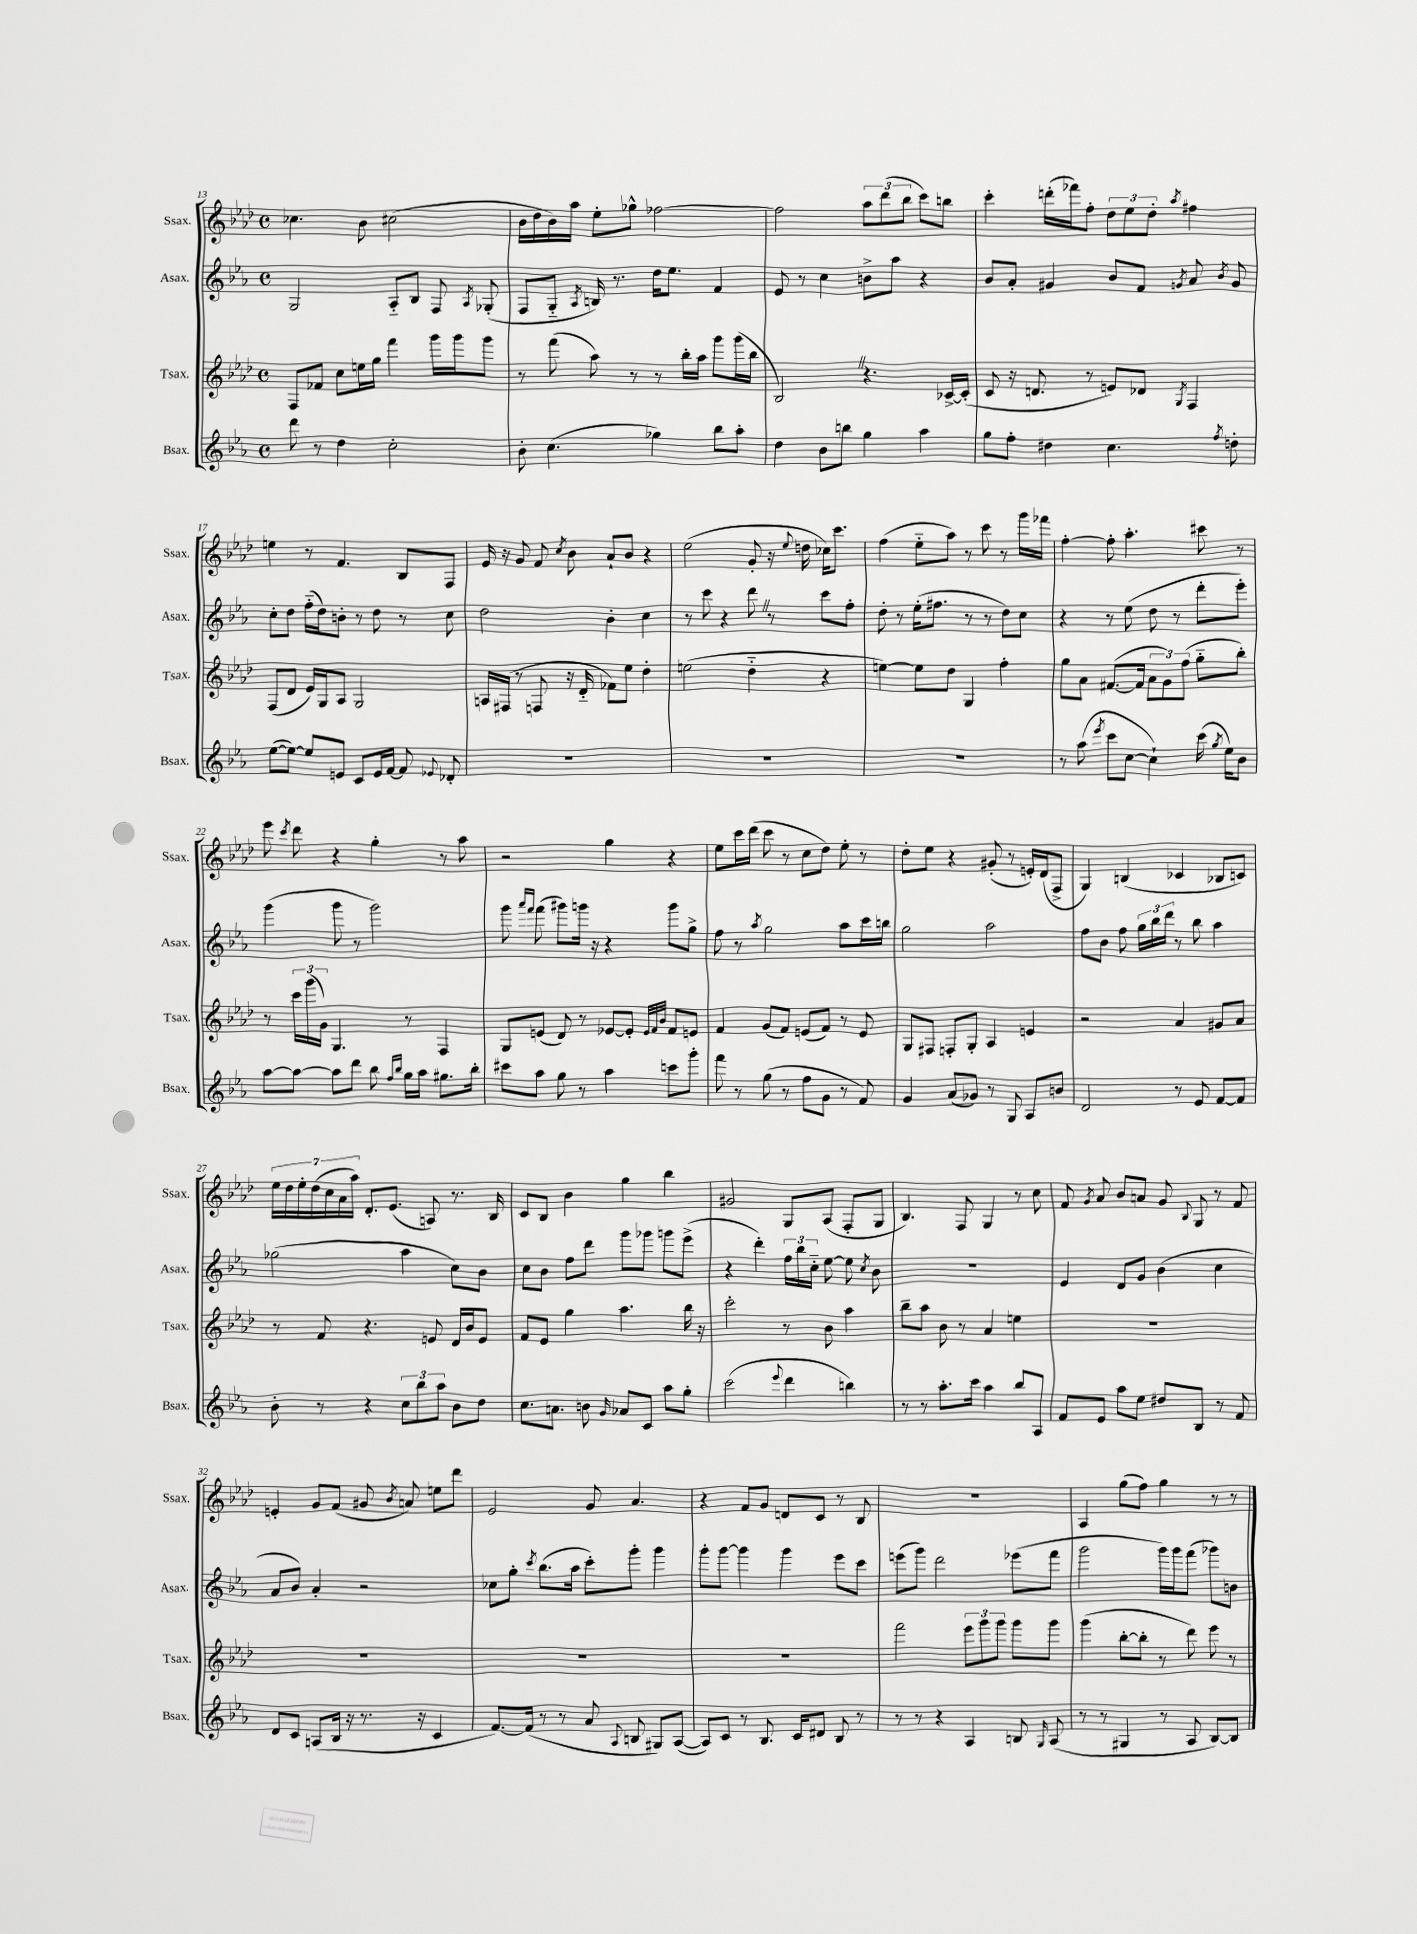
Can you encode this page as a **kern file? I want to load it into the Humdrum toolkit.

**kern	**kern	**kern	**kern
*staff4	*staff3	*staff2	*staff1
*clefG2	*clefG2	*clefG2	*clefG2
*k[b-e-a-]	*k[b-e-a-d-]	*k[b-e-a-]	*k[b-e-a-d-]
*M4/4	*M4/4	*M4/4	*M4/4
*met(c)	*met(c)	*met(c)	*met(c)
8ddd\	8F/L	2G/	4.cc-\
8r	8f-/J	.	.
4dd\	8cc\L	.	.
.	16ee\L	.	8b-\
.	16gg\JJ	.	.
2cc'\	4fff\	8A-'~/L	(2cc#\
.	.	8B-/J	.
.	16ggg\LL	8F/	.
.	16ggg\J	.	.
.	.	8qA-/	.
.	8ggg\J	(8G-'/	.
=	=	=	=
8b-'\	8r	8F/L	16b-\LL
.	.	.	16dd-\
(4.cc\	(8fff\	8G'~/J	16b-\)
.	.	.	16aa-\JJ
.	.	8qA-/	.
.	8aa-\)	16B/)	8ee-'\L
.	.	8.r	.
.	8r	.	8gg-^^\J
4gg-\)	8r	16dd\LK	[2ff-\
.	.	8.ee-\J	.
.	16bb-'\LL	.	.
.	16aa-\JJ	.	.
8bb-\L	8ggg\L	4f/	.
8aa-'\J	(16ggg\L	.	.
.	16bb-\JJ	.	.
=	=	=	=
4dd\	2B-/)	8e-/	2ff-\]
.	.	8r	.
8b-\L	.	4cc\	.
8bb\J	.	.	.
4gg\	4.r	8b^\L	12aa-\L
.	.	.	(12ddd-\
.	.	8aa-\J	.
.	.	.	12bb-\J
4aa-\	.	4r	8ccc\L)
.	[16c-^/LL	.	8bb\J
.	(16c-'/]JJ	.	.
=	=	=	=
8gg\L	8c/	8b-/L	4ccc'\
8ff'\J	16r	8a-'/J	.
.	8.d/	.	.
4dd#\	.	4g#/	(16ddd'\LL
.	.	.	16fff-\J)
.	8r	.	8ff'\J
4.cc\	8e/L)	8b-/L	12dd-\L
.	.	.	12ee-\
.	8d-/J	8f/J	.
.	.	.	12dd-'\J
.	8qG/	8qg/	8qaa-/
.	4F/	8a-/	4ff#\
8qff/	.	8qb-/	.
8dd'\	.	8g/	.
=	=	=	=
([8ee-\L	(8F/L	8cc'\L	4ee\
8ee-\_J)	8d-/J	8dd\J	.
8ee-/]L	16e-/LL)	(16ff'~\LL	8r
.	16G/J	16dd\J)	.
8e/J	8A-/J	8b'\J	4.f/
8c/L	2G/	8r	.
16e/L	.	8dd\	.
[16f/JJ	.	.	.
8f/]	.	8r	8B-/L
8qqe-/	.	.	.
8d-'/	.	8cc\	8F/J
=	=	=	=
1r	16A/LL	2dd\	16e-/
.	(16F#/JJ	.	16r
.	8r	.	8g/
.	8F/	.	8f/
.	.	.	8qcc/
.	16r	.	8b-\
.	16d-'~/	.	.
.	8f-\L)	4b-'\	8a-`/L
.	8ee-\J	.	8b-/J
.	4dd-'\	4cc\	4r
=	=	=	=
1r	(2ee\	8r	(2ee-\
.	.	8ccc\	.
.	.	4r	.
.	4dd-'~\	8ddd\	8g'/
.	.	8r	16r
.	.	.	8qqee-/
.	.	.	16dd\
.	4r	8ccc\L	16cc-\LK)
.	.	.	8.ccc\J
.	.	8ff'\J	.
=	=	=	=
1r	[4ee\)	8dd'\	(4ff\
.	.	8r	.
.	8ee\]L	(16ee-'\LK	8ee-'~\L
.	.	8.ff#\J	.
.	8dd-\J	.	8aa-\J)
.	4G/	8r	8r
.	.	8r	8ccc\
.	4ff'\	8dd\L)	8r
.	.	8cc\J	16ggg\LL
.	.	.	16fff-\JJ
=	=	=	=
8r	8gg\L	4r	[4ff'\
(8aa-\	8a-\J	.	.
8qeee-/	.	.	.
8ccc\L	([8.f#/L	8r	8ff'\]
[8cc\J	.	(8ee-\	4.aa-'\
.	16f#/]Jk	.	.
4cc`\])	12a-\L	8dd\	.
.	12g\)	.	.
.	.	8r	.
.	(12ff\J	.	.
(16ccc\	8gg'~\L	8ddd'\L	8ccc#\
8qgg/	.	.	.
16ee-\LK)	.	.	.
8b-\J	8bb-'\J)	8eee-'\J)	8r
=	=	=	=
[8aa-\L	8r	(4ggg\	8eee-\
.	.	.	8qccc/
8aa-\_J	24ccc\LL	.	8ddd-\
.	(24ggg\	.	.
.	24g\JJ)	.	.
8aa-\]L	4.G/	8ggg\	4r
8ddd\J	.	8r	.
8bb-\	.	2ggg\)	4gg'\
16qqff/LL	.	.	.
16qqbb-/JJ	.	.	.
16gg\LL	8r	.	.
16aa-\JJ	.	.	.
8.gg#\L	4F/	.	8r
.	.	.	8aa-\
16bb-'\Jk	.	.	.
=	=	=	=
8ccc#\L	8G/L	8ggg\	2r
.	.	16qqaaa-/LL	.
.	.	16qqfff/JJ	.
8aa-\J	(8e/J	(8fff\	.
8gg\	8d-/)	8ggg#\L)	.
8r	8r	16ggg\Jk	.
.	.	16r	.
4aa-\	[8e-/L	4r	4gg\
.	8e-'/]J	.	.
.	32qqe-/LLL	.	.
.	32qqf/	.	.
.	32qqb-/JJJ	.	.
8ccc\L	8f/L	8ggg\L	4r
8ggg'\J	8e/J	8gg^\J	.
=	=	=	=
8fff\	4f/	8ff\	8ee-\L
8r	.	8r	16ccc\L
.	.	.	(16ddd-\JJ
.	.	8qaa-/	.
(8gg\	(8g/L	2gg\	8ccc\
8r	8f/J)	.	8r
8ff\L	(8e/L	.	8cc\L
8g\J	8f/J)	.	8dd-\J)
8r	8r	8aa-\L	8ee-'\
8f/)	8e/	16ccc\L	8r
.	.	16bb\JJ	.
=	=	=	=
4g/	8G/L	2gg\	8dd-'\L
.	8F#/J	.	8ee-\J
(8a-/L	8F'/L	.	4r
8g-/J)	8G'/J	.	.
8r	4A-/	2aa-\	(8g#'/
8G/	.	.	8r
8A-/L	4e/	.	16e'/LL)
.	.	.	(16d-/J
8b/J	.	.	8F^/J
=	=	=	=
2d/	2r	8ff\L	4G/)
.	.	8b-\J	.
.	.	8ff\	(4B/
.	.	24gg\LL	.
.	.	24bb-\	.
.	.	24ddd\JJ	.
8r	4a-/	8r	4c-/
8e-/	.	8bb-\	.
[8f/L	8g#/L	4aa-\	8B-/L
8f/]J	8a-/J	.	8c/J)
=	=	=	=
8b-'\	8r	(2gg-\	28ee-\LL
.	.	.	28dd-\
.	.	.	28ee-'\
.	.	.	(28dd-\
8r	8f/	.	.
.	.	.	28cc\
.	.	.	28a-\
.	.	.	28aa-\JJ)
4r	4.r	.	8.d-'/L
.	.	.	(8.e-/J
12cc\L	.	4aa-\	.
12bb-\	.	.	.
.	8e/	.	8A/)
12aa-\J	.	.	.
8b-\L	16d-/LL	8cc\L)	8.r
.	16b-/J	.	.
8dd\J	8e/J	8b-\J	.
.	.	.	16B-/
=	=	=	=
8.cc\L	8f/L	8cc\L	8c/L
.	8e-/J	8b-\J	8B-/J
8.a\J	.	.	.
.	4gg\	8ff\L	4b-\
8b\	.	8ddd\J	.
16qqg/	.	.	.
8a-/L	4.aa-\	8ggg\L	4gg\
8c/J	.	8ggg-\J	.
8aa-\L	.	8ggg\L	4bb-\
8gg'\J	16bb-\	(8eee-^\J	.
.	16r	.	.
=	=	=	=
(2ccc\	2ccc'\	4r	2g#/
.	.	4ddd'\)	.
8qqeee-/	.	.	.
4ddd\	8r	24ff\LL	8G/L
.	.	24bb-\	.
.	.	24cc'~\JJ	.
.	8b-\	[8ee-\	(8A-/J
4bb\)	4aa-\	8ee-\]	8F'/L
.	.	8qcc/	.
.	.	8b-\	8G/J
=	=	=	=
8r	8bb-~\L	1r	4.B-/)
8r	8aa-\J	.	.
8.aa-'\L	8b-\	.	.
.	8r	.	8F/
16ccc\Jk	.	.	.
4aa-\	4a-/	.	4G/
8bb-/L	4ee\	.	8r
8A-/J	.	.	8cc\
=	=	=	=
8f/L	1r	4e-/	8f/
.	.	.	8qg/
8e-/J	.	.	8a-/
8aa-\L	.	8d/L	8b-/L
8ee-\J	.	8g/J	8a/J
8dd#/L	.	(4b-\	8g/
.	.	.	8qqB-/
8B-/J	.	.	8G/
8r	.	4cc\	8r
8f/	.	.	8f/
=	=	=	=
8d/L	1r	8a-/L	4e'/
8c/J	.	8b-/J)	.
(8A/L	.	4a-'/	8g/L
16B-/Jk	.	.	(8f/J
16r	.	.	.
8.r	.	2r	8g#/
.	.	.	8qb-/
.	.	.	8a/)
16r	.	.	.
4c/	.	.	8ee\L
.	.	.	8ddd-\J
=	=	=	=
[8.f/L)	1r	8cc-\L	2e-/
.	.	8gg'\J	.
(16f/]Jk	.	.	.
.	.	8qccc/	.
8r	.	(8.bb-\L	.
8r	.	.	.
.	.	16aa-\Jk	.
8a-/	.	8ccc'\L)	8g/
8qqA-/	.	.	.
8B/	.	8ggg'\J	4.a-/
8G#/L)	.	4ggg\	.
([8A-/J	.	.	.
=	=	=	=
8A-/]L)	1r	8ggg'\L	4r
8c/J	.	[8ggg\J	.
8r	.	4ggg\]	8f/L
8.B-/	.	.	8g/J
.	.	4ggg\	8d/L
16c/LK	.	.	.
8d#/J	.	.	8c/J
8B-/	.	8eee-\L	8r
8r	.	8ccc\J	8B-/
=	=	=	=
8r	2fff\	(8eee\L	1r
8r	.	8ggg\J)	.
4r	.	2ddd\	.
4A-/	12eee-\L	.	.
.	12ggg\	.	.
.	12ggg\J	.	.
8B/	8ggg\L	(8eee-\L	.
16qqG/	.	.	.
(8A-/	8ggg\J	8fff\J	.
=	=	=	=
8r	(4ggg\	2ggg\	4A-/
8r	.	.	.
4G#/	[8bb-'\L	.	(8gg\L
.	8bb-'\]J	.	8ff\J)
8r	8r	16ggg\LL)	4gg\
.	.	16ggg\J	.
8A-/	8ddd-\)	(8fff\J	.
[8B-/L)	8eee-\	8ggg-\L)	8r
8B-/]J	8r	8b\J	8r
==	==	==	==
*-	*-	*-	*-
